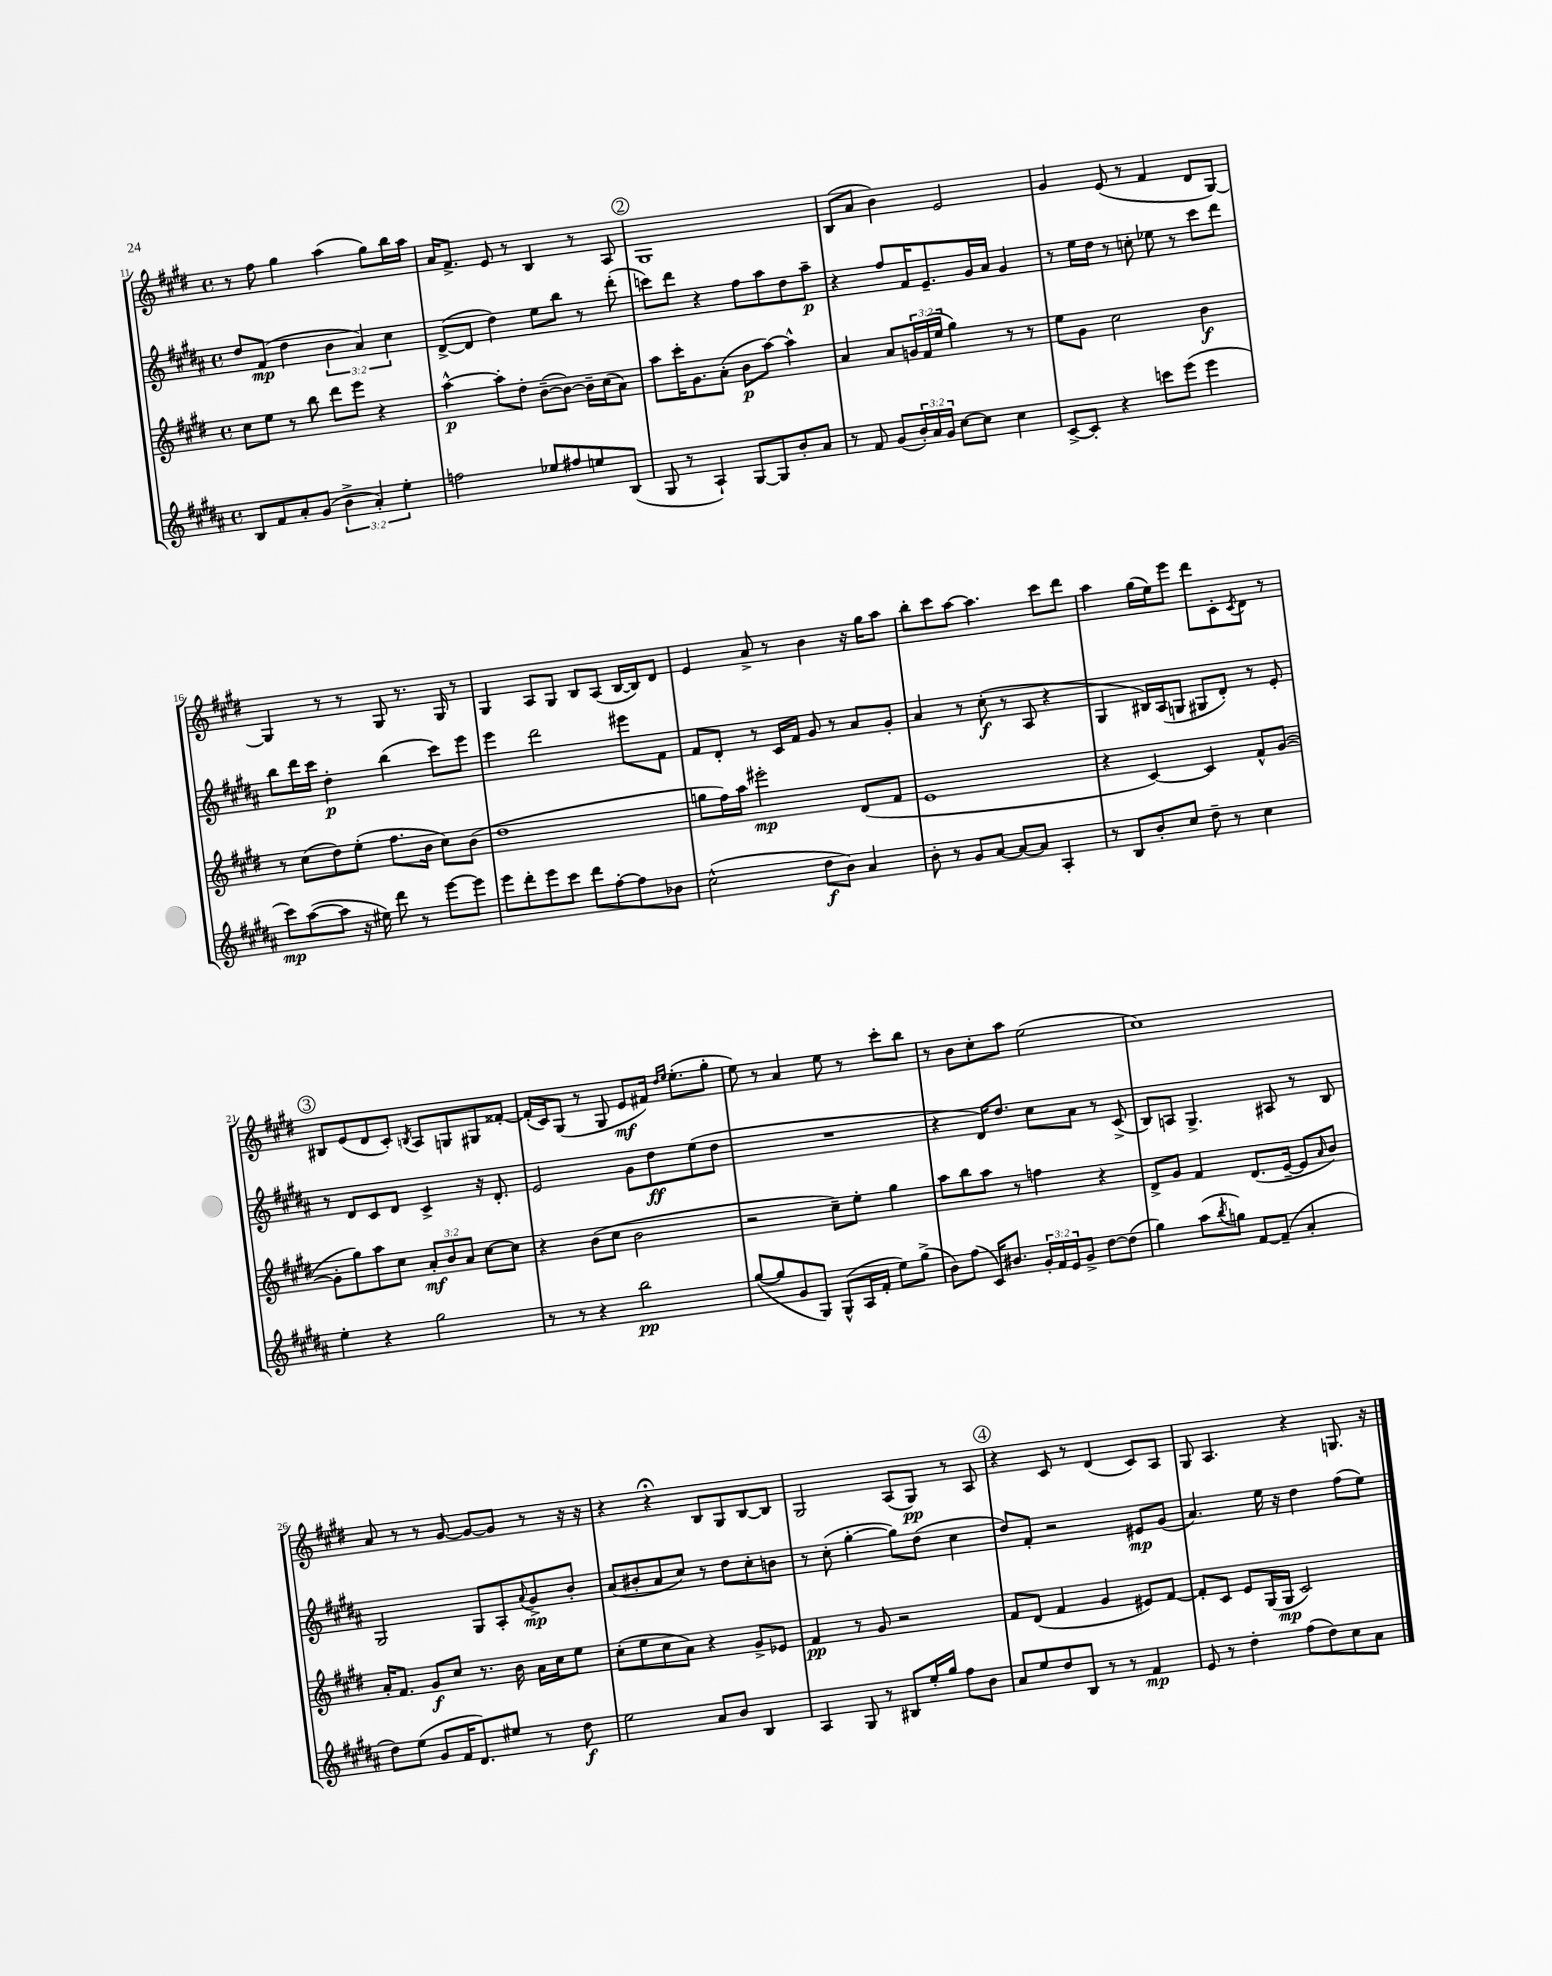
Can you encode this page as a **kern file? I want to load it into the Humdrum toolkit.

**kern	**kern	**kern	**kern
*staff4	*staff3	*staff2	*staff1
*clefG2	*clefG2	*clefG2	*clefG2
*k[f#c#g#d#a#]	*k[f#c#g#d#]	*k[f#c#g#d#a#]	*k[f#c#g#d#]
*M4/4	*M4/4	*M4/4	*M4/4
*met(c)	*met(c)	*met(c)	*met(c)
8B	8cc#	8dd#	8r
8f#	8ee	(8f#	8ff#
8a#'	8r	4dd#	4gg#
(8g#	8bb	.	.
6b^	8ddd#	6b	(4aa
.	8eee	.	.
6a#')	.	6a#)	.
.	4r	.	8gg#)
6ee'	.	6cc#	.
.	.	.	16bb
.	.	.	16aa
=	=	=	=
2ff	[4aa^^	([8d#^	16a
.	.	.	8.f#^
.	.	8d#]	.
.	8aa']	4dd#)	8e
.	8dd#'	.	8r
8ee-	([8b~	8ee	4B
8ff#	8b_)	8bb	.
8ee	16b~]	8r	8r
.	(16cc#	.	.
(8B	8a)	(8ddd#'	8A
=	=	=	=
8G#	8aa	8ccc)	1G#
8r	16ccc#'	8ddd#	.
.	8.g#	.	.
4A#`)	.	4r	.
.	(8a'	.	.
[8G#	8b	8ff#	.
8G#]	[8aa)	8aa#	.
8b'	4aa^^]	8dd#	.
8a#	.	8aa#~	.
=	=	=	=
8r	4a	4r	(8B
8f#	.	.	8a
(8g#	8a	8ff#	4b)
24b')	24g	16f#	.
24a#	(24f#	.	.
.	.	8.e~	.
24g#	24ee	.	.
[8cc#	4gg#)	.	2e
8cc#]	.	16g#	.
.	.	16a#	.
4cc#	8r	4g#	.
.	8r	.	.
=	=	=	=
[8c#^	8ee	8r	4g#
8c#']	8g#	16ee	.
.	.	16dd#	.
4r	2cc#	8r	(8e
.	.	8cc'	8r
8ccc	.	8ee-	4f#
(8eee	.	8r	.
4eee	4b	8ccc#	8d#
.	.	8ddd#	[8G#)
=	=	=	=
8ccc#)	8r	8bb	4G#]
([8aa#	(8cc#	16ddd#	.
.	.	16ccc#	.
8aa#]	8dd#)	4dd#'	8r
16r	(8ee'	.	8r
16ee#)	.	.	.
8ddd#	8.ff#	(4bb	8G#
8r	.	.	8.r
.	16b	.	.
[8eee	8cc#)	8ccc#)	.
.	.	.	16G#
8eee]	(8b	8eee	8r
=	=	=	=
8eee	1dd#	4eee	4G#
8ddd#'	.	.	.
8eee	.	2ddd#	8A
8ccc#	.	.	8G#
8ddd#	.	.	8B
[8ff#'	.	.	(8A
8ff#]	.	8eee#	[16B
.	.	.	16B])
8b-	.	8f#	8d#
=	=	=	=
(2cc#^^	8gg	8f#	4e
.	16ff#)	8d#'	.
.	16aa	.	.
.	2eee#'	8r	8a^
.	.	16c#	8r
.	.	16f#	.
8dd#	.	8g#	4b
8b)	.	8r	.
4a#	(8d#	8a#	16r
.	.	.	16gg#
.	8f#	8g#'	8aa
=	=	=	=
8b'	1e	4a#	8bb'
8r	.	.	8ccc#
8g#	.	8r	[8aa
[8a#	.	(8cc#'	4.aa]
8a#_	.	8r	.
8a#]	.	8A#	.
4A#'	.	4r	8ccc#
.	.	.	8ddd#
=	=	=	=
8r	4r	4G#	4aa
8B	.	.	.
8b'	[4c#)	16B#)	(16gg#
.	.	(16A#	16ee)
8cc#	.	8G	8eee
8dd#~	4c#]	8G#	8ddd#
8r	.	8d#')	8c#'
.	.	.	8qc#
4cc#	8f#^^	8r	8d#
.	([8g#	8e'	8r
=	=	=	=
4ee'	8g#']	8r	8B#
.	8gg#)	8d#	(8e
4r	8aa	8c#	8d#
.	8cc#	8d#	8c#')
.	.	.	8qB
2gg#	12a'	4c#^	8A
.	12b	.	.
.	.	.	8G
.	12a	.	.
.	[8cc#	16r	8G#
.	.	8.d#'	.
.	8cc#]	.	[8f##'
=	=	=	=
8r	4r	2e	(16f##']
.	.	.	16c#)
8r	.	.	(8G#
4r	(8b	.	8r
.	8cc#	.	8G#
2bb	2b	8g#	8e
.	.	8dd#	16f#)
.	.	.	16qqdd#
.	.	.	16qqee
.	.	.	(8.ee'
.	.	(8ee	.
.	.	8dd#	8gg#'
=	=	=	=
([8gg#	2r	1r	8ee)
8gg#]	.	.	8r
8g#	.	.	4a
8G#)	.	.	.
(8G#^^	8cc#~)	.	8ee
16A#	8ee'	.	8r
16f#'	.	.	.
8ee)	4gg#	.	8ccc#'
(8gg#^	.	.	8bb
=	=	=	=
8b)	8aa	4r	8r
(8ff#	8bb	.	8b
16c#)	8aa	16d#)	8cc#'
8.b#	.	8.dd#	.
.	8r	.	8aa
24g#'	4ff	8cc#	(2ee
24f#	.	.	.
24e	.	.	.
8g#^	.	8a#	.
[8dd#	4r	8r	.
(8dd#]	.	(8c#^	.
=	=	=	=
4gg#)	8d#^	8B)	1cc#)
.	8g#	8A	.
(8aa#	4f#	4.G#^	.
8qbb	.	.	.
8gg)	.	.	.
[8f#	(8.d#	.	.
(8f#~]	.	8A#	.
.	[16e~	.	.
4a#'	8e]	8r	.
.	16qqa	.	.
.	8b)	8B	.
=	=	=	=
8dd#)	16a'	2G#	8a
.	8.f#	.	.
(8ee	.	.	8r
8g#	8g#	.	8r
16f#	8cc#	.	[8g#
8.d#)	.	.	.
.	8.r	8G#	8g#_
8ee#	.	8A#'	8g#]
.	16b	.	.
.	.	8qqa#	.
8r	16a	8g#^	8r
.	16cc#	.	.
8dd#	8ee	8b'	16r
.	.	.	16r
=	=	=	=
2ee	(8cc#'	(8a#	4r
.	8ee	8b#'	.
.	8cc#	8a#	4r;
.	8a)	8cc#)	.
8a#	4r	8r	8B
8b	.	8dd#	8G#
4B	8g#^	8cc#'	[8B
.	8e-	8b	8B]
=	=	=	=
4A#	4f#	8r	2G#
.	.	(8cc#'	.
8G#	8r	[4gg#'	.
8r	8g#	.	.
8B#	2r	8gg#])	(8A
16ee'	.	(8dd#	8G#)
16gg#	.	.	.
8ff#	.	4cc#	8r
8b	.	.	8A
=	=	=	=
8a#	8f#	8dd#)	4r
8ee	(8d#	8f#'	.
8dd#	4f#	2r	8c#
8B	.	.	8r
8r	4g#	.	(4d#
8r	.	.	.
4f#	8e#)	8e#	8c#)
.	[8f#	(8g#	8A
=	=	=	=
8e	8f#']	4.a#)	8G#
8r	8c#	.	4.A
4dd#'	8e	.	.
.	(16G#	16ee	.
.	16G#	16r	.
(8ff#	2c#)	4dd#	4r
8dd#)	.	.	.
8cc#	.	(8ff#	8.G
8a#	.	8ee)	.
.	.	.	16r
==	==	==	==
*-	*-	*-	*-
